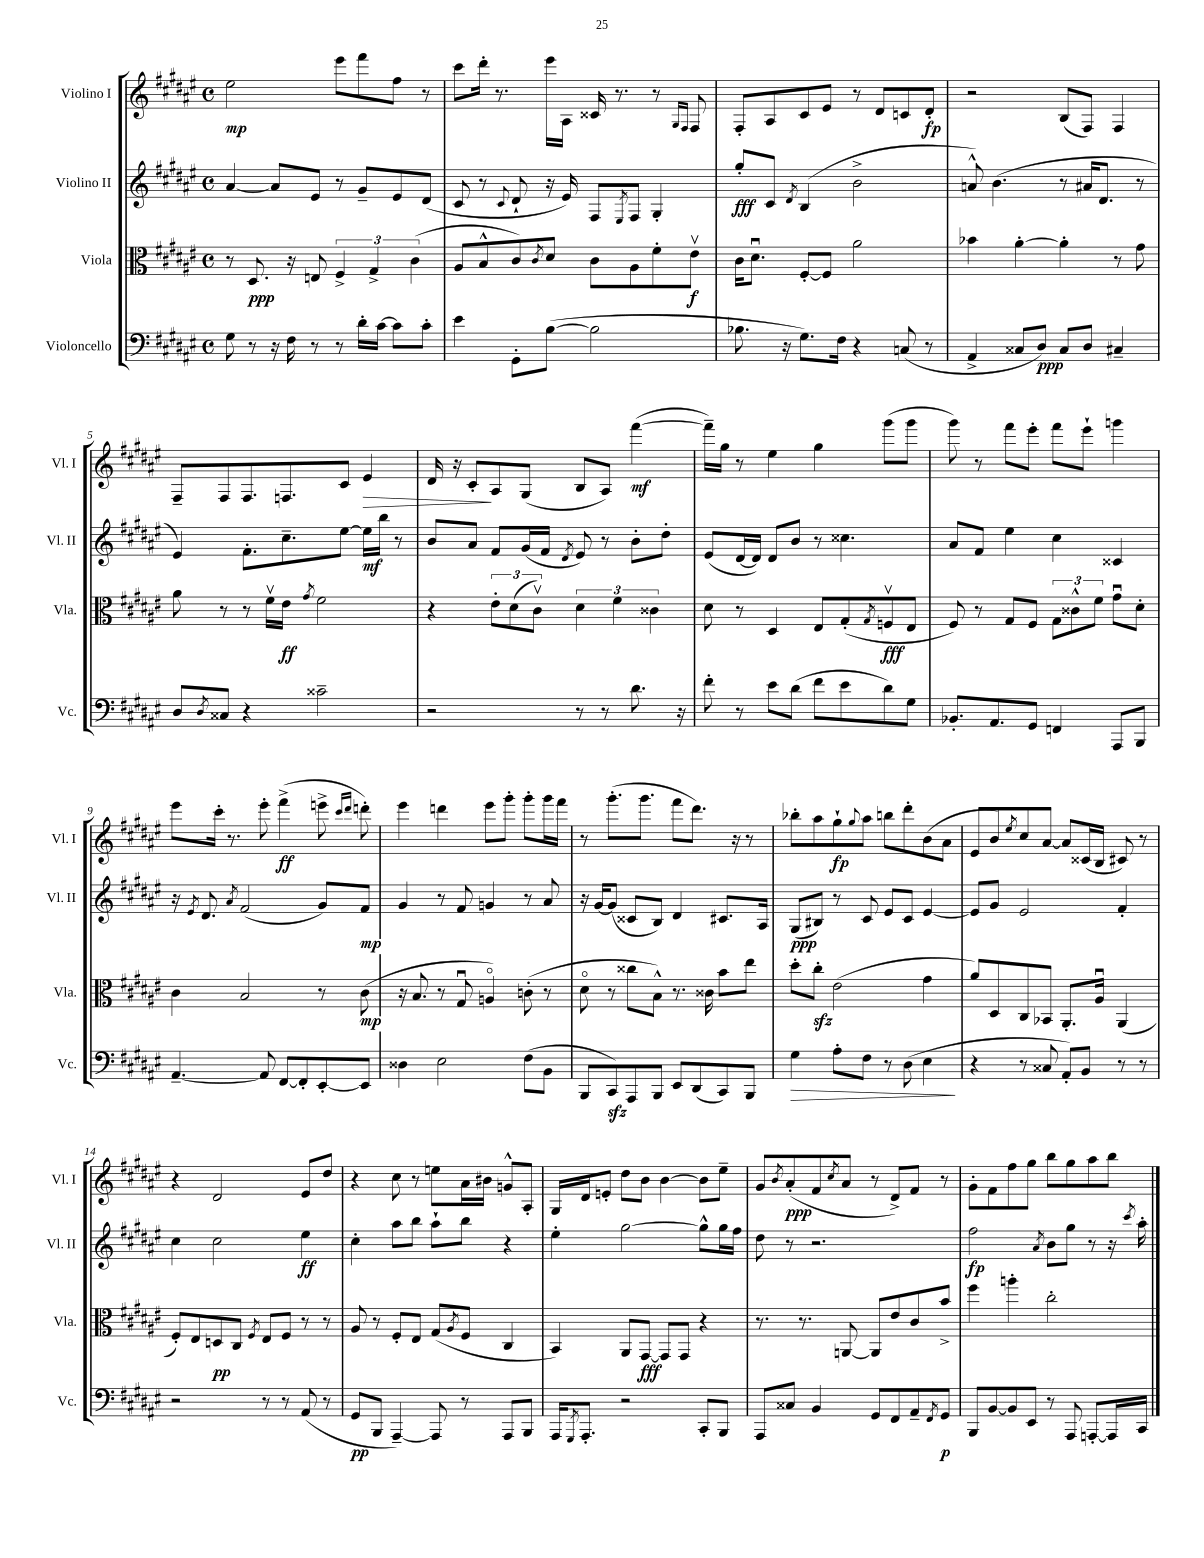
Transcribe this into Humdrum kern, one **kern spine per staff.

**kern	**kern	**kern	**kern
*staff4	*staff3	*staff2	*staff1
*clefF4	*clefC3	*clefG2	*clefG2
*k[f#c#g#d#a#e#]	*k[f#c#g#d#a#e#]	*k[f#c#g#d#a#e#]	*k[f#c#g#d#a#e#]
*M4/4	*M4/4	*M4/4	*M4/4
*met(c)	*met(c)	*met(c)	*met(c)
8G#\	8r	[4a#/	2ee#\
8r	8.D#/	.	.
16r	.	8a#/]L	.
16F#\	16r	.	.
8r	8E/	8e#/J	.
8r	6F#^/	8r	8eee#\L
16d#'\LL	.	8g#~/L	8fff#\
.	6G#^/	.	.
[16c#\JJ	.	.	.
8c#\]L	.	8e#/	8ff#\J
.	(6c#\	.	.
8c#'\J	.	(8d#/J	8r
=	=	=	=
4e#\	8A#/L	8c#/	8ccc#\L
.	8B^^/	8r	16ddd#'\Jk
.	.	.	8.r
.	.	8qqc#/	.
8GG#'\L	8c#/)	8d#`/	.
.	8qc#/	.	.
([8B\J	8d#/J	16r	16eee#\LL
.	.	16e#/)	16A#\JJ
2B\]	8c#\L	8F#/L	16c##/
.	.	.	8.r
.	.	8qE#/	.
.	8A#\	8F#/J	.
.	8f#'\	4G#'/	8r
.	.	.	16qqG#/LL
.	.	.	16qqF#/JJ
.	8e#v\J	.	8F#/
=	=	=	=
8.B-\	16c#\LK	8gg#'/L	8F#'/L
.	8.d#u\J	.	.
.	.	8c#/J	8A#/
16r	.	.	.
.	.	8qd#/	.
8.G#\L)	[8F#'/L	(4B/	8c#/
.	8F#/]J	.	8e#/J
16F#\Jk	.	.	.
4r	2a#\	2b^\	8r
.	.	.	8d#/L
(8C/	.	.	8c/
8r	.	.	8d#'/J
=	=	=	=
4AA#^/	4b-\	8a^^/)	2r
.	.	(4.b\	.
8C##/L	[4a#'\	.	.
8D#/J)	.	.	.
8C##/L	4a#'\]	8r	(8B/L
8D#/J	.	16a#/LK	8F#/J)
.	.	8.d#/J	.
4C#~/	8r	.	4F#/
.	8g#\	8r	.
=	=	=	=
8D#/L	8a#\	4e#/)	8F#~/L
8qD#/	.	.	.
8C##/J	8r	.	8F#/
4r	8r	8.f#'\L	8.F#/
.	16f#v\LL	.	.
.	16e#\JJ	8.cc#~\	8.F/
.	8qg#/	.	.
2c##~\	2f#\	.	.
.	.	[8ee#\J	8c#/J
.	.	16ee#\]LL	4e#/
.	.	16bb\JJ	.
.	.	8r	.
=	=	=	=
2r	4r	8b/L	16d#/
.	.	.	16r
.	.	8a#/J	8c#'/L
.	12e#'\L	8f#/L	8A#/
.	(12d#\	.	.
.	.	(16g#/L	(8G#/J
.	12c#v\J)	.	.
.	.	16f#/JJ	.
.	.	8qd#/	.
8r	6d#\	8e#/)	8B/L
8r	.	8r	8A#/J)
.	6f#\	.	.
8.d#\	.	8b'\L	([4fff#\
.	6c##\	.	.
.	.	8dd#'\J	.
16r	.	.	.
=	=	=	=
8f#'\	8d#\	(8e#/L	16fff#~\]LL)
.	.	.	16gg#\JJ
8r	8r	[16d#/L	8r
.	.	16d#/]JJ)	.
8e#\L	4D#/	8d#/L	4ee#\
(8d#\J	.	8b/J	.
8f#\L	8E#/L	8r	4gg#\
8e#\	(8G#'/	4.cc##\	.
.	8qG#/	.	.
8d#\)	8Fv/	.	(8ggg#\L
8G#\J	8E#/J	.	8ggg#\J
=	=	=	=
8.BB-'/L	8F#/)	8a#/L	8ggg#\)
.	8r	8f#/J	8r
8.AA#/	.	.	.
.	8G#/L	4ee#\	8fff#\L
8GG#/J	8F#/J	.	8eee#'\J
4FF/	12G#\L	4cc#\	8fff#\L
.	12c##^^\	.	.
.	.	.	8eee#`\J
.	12f#\J	.	.
8AAA#/L	8g#u\L	4c##/	4ggg\
8BBB/J	8d#'\J	.	.
=	=	=	=
[4.AA#~/	4c#\	16r	8eee#\L
.	.	8qe#/	.
.	.	8.d#/	.
.	.	.	16ccc#'\Jk
.	.	.	8.r
.	.	8qa#/	.
.	2B/	(2f#/	.
8AA#/]	.	.	8eee#'\
[8FF#/L	.	.	(4fff#^\
8FF#'/]	.	.	.
[8EE#'/	8r	8g#/L)	8eee^\
.	.	.	16qqccc#/LL
.	.	.	16qqddd#/JJ
8EE#/]J	(8c#\	8f#/J	8ddd'\)
=	=	=	=
4D##\	16r	4g#/	4eee#\
.	8.B/	.	.
2E#\	8r	8r	4ddd\
.	8G#u/	8f#/	.
.	4Ao/)	4g/	8eee#\L
.	.	.	8ggg#'\J
(8F#\L	(8c'\	8r	8ggg#'\L
8BB\J	8r	8a#/	16ggg#\L
.	.	.	16fff#\JJ
=	=	=	=
8BBB/L	8d#o\	16r	8r
.	.	[16g#/LK	.
8CC#/)	8r	(8g#/]J	(8.ggg#'\L
8AAA#/	8cc##\L	8c##/L	.
.	.	.	8.ggg#\J
8BBB/J	8B^^\J)	8B/J)	.
8EE#/L	8.r	4d#/	8fff#\L
(8DD#/	.	.	8.ddd#\J)
.	16c##\	.	.
8CC#/)	8b\L	8.c#/L	.
.	.	.	16r
8BBB/J	8ee#\J	.	8r
.	.	16A#/Jk	.
=	=	=	=
4G#\	8dd#'\L	(8G#/L	8bb-'\L
.	8cc#'\J	8B#/J)	8aa#\
8A#'\L	(2e#\	8r	8gg#`\
.	.	.	8qqgg#/
8F#\J	.	8c#/	8aa#\J
8r	.	8e#/L	8bb\L
(8D#\	.	8c#/J	8ddd#'\
4E#\	4g#\	[4e#/	(8b\
.	.	.	8a#\J
=	=	=	=
4r	8a#/L)	8e#/]L	8e#/L
.	8D#/	8g#/J	8b/)
.	.	.	8qee#/
8r	8C#/	2e#/	8cc#/
8C##/	8BB-/J	.	[8a#/J
8AA#'/L)	8.AA#'/L	.	8a#/]L
8BB/J	.	.	(16c##/L
.	16A#u/Jk	.	16B/JJ
8r	(4AA#/	4f#'/	8c#/)
8r	.	.	8r
=	=	=	=
2r	8F#'/L)	4cc#\	4r
.	8E#/	.	.
.	8D/	2cc#\	2d#/
.	8C#/J	.	.
.	8qF#/	.	.
8r	8E#/L	.	.
8r	8F#/J	.	.
(8AA#/	8r	4ee#\	8e#/L
8r	8r	.	8dd#/J
=	=	=	=
8GG#/L	8A#/	4cc#'\	4r
8BBB/J	8r	.	.
[4AAA#~/)	8F#'/L	8aa#\L	8cc#\
.	8E#/J	8bb\J	8r
8AAA#/]	(8G#/L	8aa#`\L	8ee\L
.	8qA#/	.	.
8r	8F#/J	8bb\J	16a#\L
.	.	.	16b#\JJ
8AAA#/L	4C#/	4r	8g^^/L
8BBB/J	.	.	8A#'/J
=	=	=	=
16AAA#/LK	4BB/)	4ee#'\	16G#/LL
8qGGG#/	.	.	.
8.AAA#'/J	.	.	16d#/J
.	.	.	8e'/J
2r	8AA#/L	[2gg#\	8dd#\L
.	[8GG#/J	.	8b\J
.	8GG#/]L	.	[4b\
.	8GG#/J	.	.
8CC#'/L	4r	8gg#^^\]L	8b\]L
8BBB/J	.	16gg#\L	8ee#~\J
.	.	16ff#\JJ	.
=	=	=	=
8AAA#/L	8.r	8dd#\	8g#/L
.	.	.	8qb/
8C##/J	.	8r	(8a#'/
.	8.r	.	.
4BB/	.	2.r	8f#/
.	.	.	8qcc#/
.	[8AA/	.	8a#/J
8GG#/L	8AA/]L	.	8r
8FF#/	8e#/	.	8d#^/L)
8AA#~/	8c#/	.	8f#/J
8qFF#/	.	.	.
8GG#/J	8b^/J	.	8r
=	=	=	=
8BBB/L	4ff#\	2ff#\	8g#'\L
[8BB/	.	.	8f#\
8BB/]	4aa'\	.	8ff#\
8EE#/J	.	.	8gg#\J
.	.	8qa#/	.
8r	2cc#'\	8b\L	8bb\L
8AAA#/	.	8gg#\J	8gg#\
[8AAA'/L	.	8r	8aa#\
16AAA/]L	.	16r	8bb\J
.	.	8qccc#/	.
16CC#/JJ	.	16aa#'\	.
==	==	==	==
*-	*-	*-	*-
